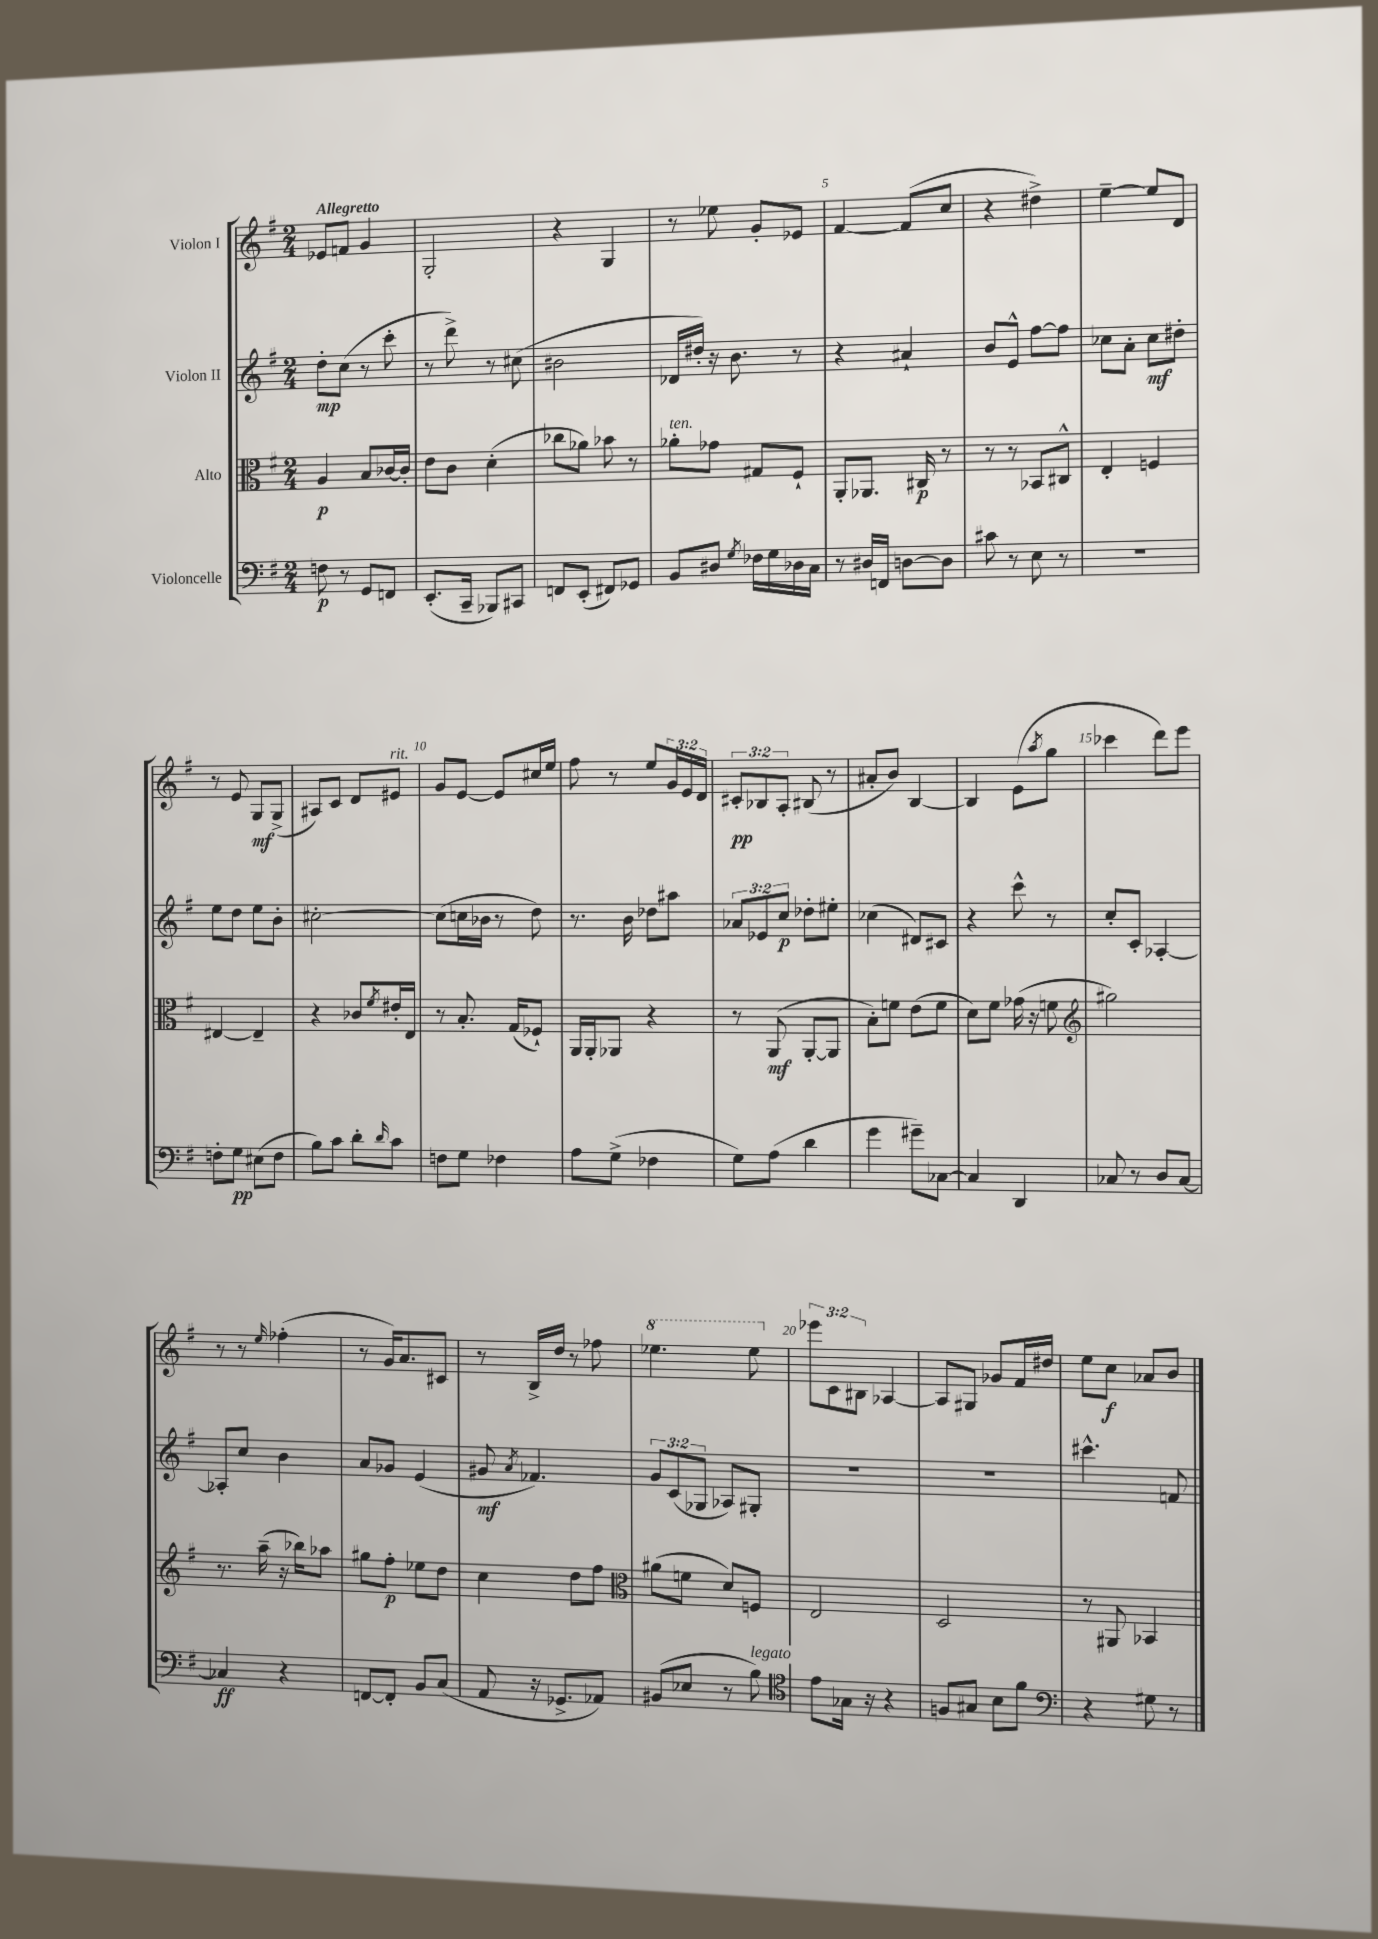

**kern	**dynam	**kern	**dynam	**kern	**dynam	**kern	**dynam
*part4	*part4	*part3	*part3	*part2	*part2	*part1	*part1
*staff4	*staff4	*staff3	*staff3	*staff2	*staff2	*staff1	*staff1
*I"Violoncelle	*	*I"Alto	*	*I"Violon II	*	*I"Violon I	*
*clefF4	*	*clefC3	*	*clefG2	*	*clefG2	*
*k[f#]	*	*k[f#]	*	*k[f#]	*	*k[f#]	*
*M2/4	*	*M2/4	*	*M2/4	*	*M2/4	*
=1	=1	=1	=1	=1	=1	=1	=1
!	!	!	!	!	!	!LO:TX:a:B:t=Allegretto	!
8Fn\	p	4A/	p	8dd'\L	mp	8e-X/L	.
8r	.	.	.	(8cc\J	.	8fn/J	.
8GG/L	.	8B/L	.	8r	.	4g/	.
8FFn/J	.	[16c-X/L	.	8ccc'\	.	.	.
.	.	16c-'/JJ]	.	.	.	.	.
=2	=2	=2	=2	=2	=2	=2	=2
(8.EE'/L	.	8e\L	.	8r	.	2G'/	.
.	.	8c\J	.	8ddd^\)	.	.	.
16CC~/Jk	.	.	.	.	.	.	.
8BBB-X/L)	.	(4d'\	.	8r	.	.	.
8CC#X/J	.	.	.	(8cc#X\	.	.	.
=3	=3	=3	=3	=3	=3	=3	=3
8FFn/L	.	8cc-X\L	.	2b#X\	.	4r	.
(8EE'/J	.	8a-X\J)	.	.	.	.	.
8FF#X/L)	.	8b-X\	.	.	.	4G/	.
8GG-X/J	.	8r	.	.	.	.	.
=4	=4	=4	=4	=4	=4	=4	=4
!	!	!LO:TX:a:i:t=ten.	!	!	!	!	!
8BB/L	.	8a-X'\L	.	16d-X/LL	.	8r	.
.	.	.	.	16dd#X'/JJ)	.	.	.
8D#X/J	.	8g-X\J	.	16r	.	8ee-X\	.
.	.	.	.	8.b\	.	.	.
8qG/	.	.	.	.	.	.	.
16F-X\LL	.	8G#X/L	.	.	.	8g'/L	.
16G\	.	.	.	.	.	.	.
16D-X\	.	8F#`/J	.	8r	.	8e-X/J	.
16C\JJ	.	.	.	.	.	.	.
=5	=5	=5	=5	=5	=5	=5	=5
8r	.	8AA'/L	.	4r	.	[4f#/	.
16D#X/LL	.	8.AA-X/J	.	.	.	.	.
16FFn/JJ	.	.	.	.	.	.	.
[8Dn\L	.	.	.	4a#X`/	.	(8f#/L]	.
.	.	16C#X/	p	.	.	.	.
8D\J]	.	8r	.	.	.	8cc/J	.
=6	=6	=6	=6	=6	=6	=6	=6
8c#X\	.	8r	.	8b/L	.	4r	.
8r	.	8r	.	8e^^/J	.	.	.
8E\	.	8BB-X/L	.	[8ff#\L	.	4dd#X^\)	.
8r	.	8C#X^^/J	.	8ff#\J]	.	.	.
=7	=7	=7	=7	=7	=7	=7	=7
2r	.	4E'/	.	8cc-X\L	.	[4ee~\	.
.	.	.	.	8a'\J	.	.	.
.	.	4Fn/	.	8cc-\L	mf	8ee/L]	.
.	.	.	.	8dd#X'\J	.	8d/J	.
!!LO:LB:g=z
=8	=8	=8	=8	=8	=8	=8	=8
8Fn'\L	.	[4E#X/	.	8ee\L	.	8r	.
8G\J	pp	.	.	8dd\J	.	8e/	.
(8E#X\L	.	4E#~/]	.	8ee\L	.	8G/L	mf
8F\J	.	.	.	8b'\J	.	(8G^/J	.
=9	=9	=9	=9	=9	=9	=9	=9
8B\L)	.	4r	.	[2cc#X'\	.	8A#X/L)	.
8c\J	.	.	.	.	.	8c/J	.
8d'\L	.	8c-X/L	.	.	.	8d/L	.
16qqd/	.	8qf#/	.	.	.	.	.
!	!	!	!	!	!	!LO:TX:a:i:t=rit.	!
8c\J	.	16e#X'/L	.	.	.	8e#X/J	.
.	.	16E/JJ	.	.	.	.	.
=10	=10	=10	=10	=10	=10	=10	=10
8Fn\L	.	8r	.	(8cc#\L]	.	8g/L	.
8G\J	.	8.B'/	.	16ccn\L	.	[8e/J	.
.	.	.	.	16b-X\JJ	.	.	.
4F-X\	.	.	.	8r	.	8e/L]	.
.	.	(16G/KL	.	.	.	.	.
.	.	8F-X`/J)	.	8dd\)	.	16cc#X/L	.
.	.	.	.	.	.	16ee/JJ	.
=11	=11	=11	=11	=11	=11	=11	=11
8A\L	.	16AA/LL	.	8.r	.	8ff#\	.
.	.	16AA'/J	.	.	.	.	.
(8G^\J	.	8AA-X/J	.	.	.	8r	.
.	.	.	.	16b\	.	.	.
4F-X\	.	4r	.	8dd-X\L	.	8ee/L	.
.	.	.	.	8aa#X\J	.	24g/L	.
.	.	.	.	.	.	24e/	.
.	.	.	.	.	.	24d/JJ	.
=12	=12	=12	=12	=12	=12	=12	=12
8G\L)	.	8r	.	12a-X/L	.	12c#X'/L	pp
.	.	.	.	12e-X/	.	12B-X/	.
(8A\J	.	(8AA/	mf	.	.	.	.
.	.	.	.	12cc/J	p	12A'/J	.
4d\	.	[8AA'/L	.	8dd-X'\L	.	(8B#X/	.
.	.	8AA/J]	.	8ee#X'\J	.	8r	.
=13	=13	=13	=13	=13	=13	=13	=13
4g\	.	8B'\L)	.	(4cc-X\	.	8a#X'/L	.
.	.	8fn\J	.	.	.	8b/J)	.
8g#X~\L)	.	(8e\L	.	8d#X/L)	.	[4B/	.
[8C-X\J	.	8f\J	.	8c#X/J	.	.	.
=14	=14	=14	=14	=14	=14	=14	=14
4C-/]	.	8d\L)	.	4r	.	4B/]	.
.	.	8f#\J	.	.	.	.	.
4DD/	.	(16g-X\	.	8ccc^^\	.	(8e\L	.
.	.	16r	.	.	.	.	.
.	.	.	.	.	.	8qaa/	.
.	.	8fn\	.	8r	.	8gg\J	.
=15	=15	=15	=15	=15	=15	=15	=15
*	*	*clefG2	*	*	*	*	*
8C-X/	.	2gg#X\)	.	8cc'/L	.	4ccc-X\	.
8r	.	.	.	8c'/J	.	.	.
8D/L	.	.	.	[4A-X'/	.	8ddd\L)	.
[8C-/J	.	.	.	.	.	8eee\J	.
!!LO:LB:g=z
=16	=16	=16	=16	=16	=16	=16	=16
4C-X/]	ff	8.r	.	8A-X'/L]	.	8r	.
.	.	.	.	8cc/J	.	8r	.
.	.	(16aa~\	.	.	.	.	.
.	.	.	.	.	.	16qqee/	.
4r	.	16r	.	4b\	.	(4ff-X'\	.
.	.	16bb-X\KL)	.	.	.	.	.
.	.	8aa-X\J	.	.	.	.	.
=17	=17	=17	=17	=17	=17	=17	=17
[8FFn/L	.	8gg#X\L	.	8a/L	.	8r	.
8FF'/J]	.	8ff#'\J	p	8g-X/J	.	16g/KL)	.
.	.	.	.	.	.	8.a/	.
8BB/L	.	8ee-X\L	.	(4e/	.	.	.
(8C/J	.	8dd\J	.	.	.	8c#X/J	.
=18	=18	=18	=18	=18	=18	=18	=18
8AA/	.	4cc\	.	8g#X/	mf	8r	.
.	.	.	.	8qa/	.	.	.
16r	.	.	.	4.f-X/)	.	16B^/LL	.
8.GG-X^/L	.	.	.	.	.	16dd/JJ	.
.	.	8dd\L	.	.	.	8r	.
8AA-X/J)	.	8ff#\J	.	.	.	8ff-X\	.
=19	=19	=19	=19	=19	=19	=19	=19
*	*	*clefC3	*	*	*	*	*
*	*	*	*	*	*	*8va	*
(8BB#X/L	.	(8a#X\L	.	12g/L	.	4.eee-X\	.
.	.	.	.	(12c/	.	.	.
8E-X/J	.	8fn\J	.	.	.	.	.
.	.	.	.	12G-X/J	.	.	.
8r	.	8d/L)	.	8A-X/L)	.	.	.
!LO:TX:a:i:t=legato	!	!	!	!	!	!	!
8B\)	.	8Fn/J	.	8G#X'/J	.	8eee-\	.
=20	=20	=20	=20	=20	=20	=20	=20
*clefC4	*	*	*	*	*	*	*
*	*	*	*	*	*	*X8va	*
8e\L	.	2E/	.	2r	.	12eee-X\L	.
.	.	.	.	.	.	12c\	.
16G-X\Jk	.	.	.	.	.	.	.
.	.	.	.	.	.	12B#X\J	.
16r	.	.	.	.	.	.	.
4r	.	.	.	.	.	[4A-X/	.
=21	=21	=21	=21	=21	=21	=21	=21
8Fn/L	.	2D/	.	2r	.	8A-/L]	.
8G#X/J	.	.	.	.	.	8G#X/J	.
8B\L	.	.	.	.	.	8g-X/L	.
8f#\J	.	.	.	.	.	16f#/L	.
.	.	.	.	.	.	16dd#X/JJ	.
=22	=22	=22	=22	=22	=22	=22	=22
*clefF4	*	*	*	*	*	*	*
4r	.	8r	.	4.ccc#X^^\	.	8ee\L	.
.	.	8AA#X/	.	.	.	8cc\J	f
8G#X\	.	4BB-X/	.	.	.	8a-X/L	.
8r	.	.	.	8fn/	.	8b/J	.
==	==	==	==	==	==	==	==
*-	*-	*-	*-	*-	*-	*-	*-
